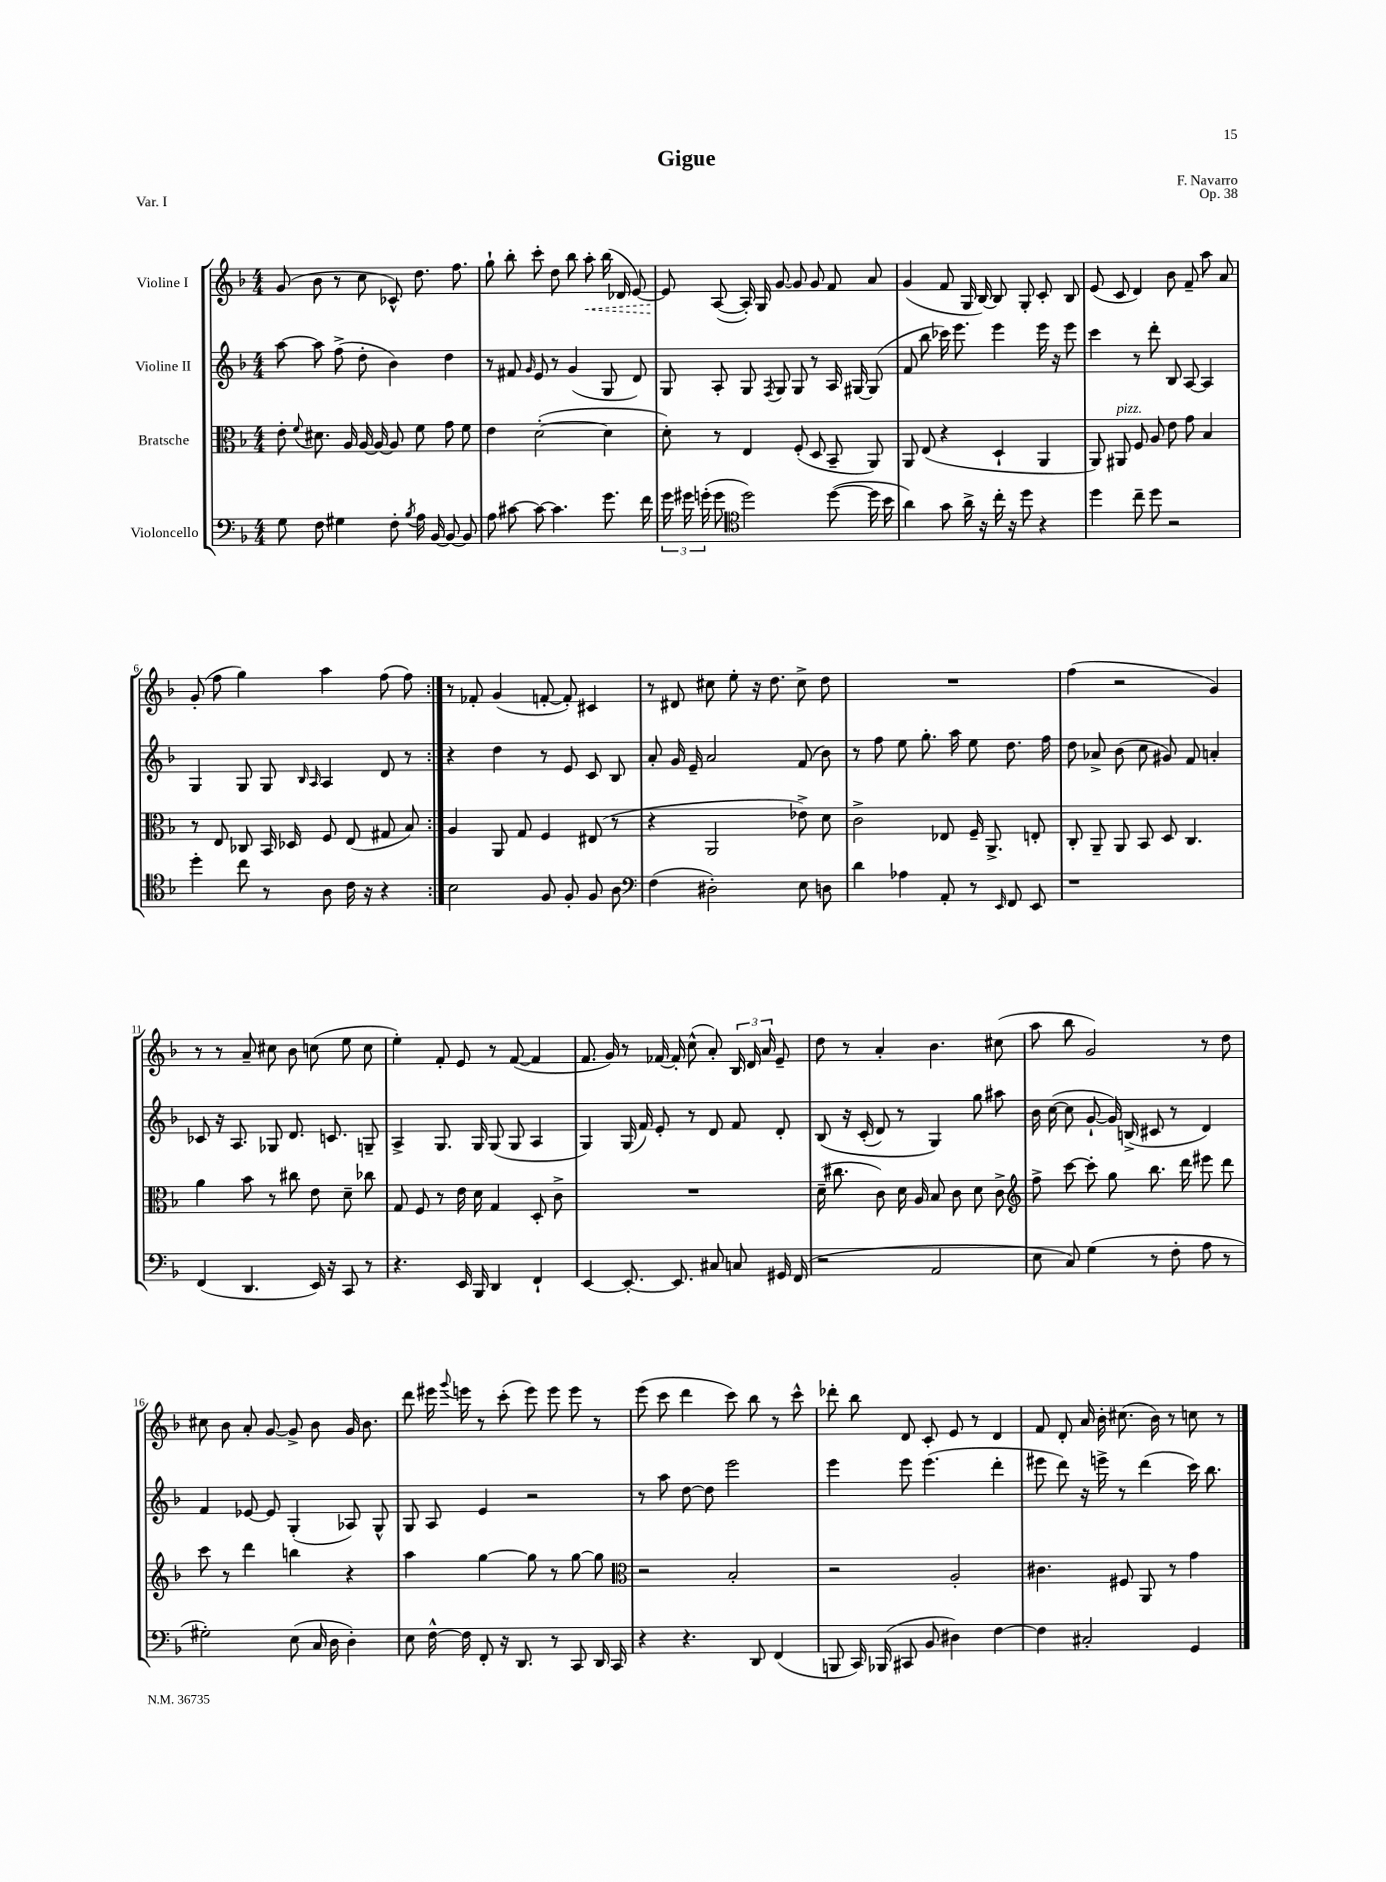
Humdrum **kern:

**kern	**kern	**kern	**kern
*staff4	*staff3	*staff2	*staff1
*clefF4	*clefC3	*clefG2	*clefG2
*k[b-]	*k[b-]	*k[b-]	*k[b-]
*M4/4	*M4/4	*M4/4	*M4/4
8G	8e'	[8aa	(8g
.	8qqf	.	.
8F	8.d#	8aa]	8b-
4G#	.	(8ff^	8r
.	16A	.	.
.	[16A	8dd'	8cc
.	16A_	.	.
8F'	8A]	4b-)	8c-^^)
8qB-	.	.	.
16A	8f	.	8.dd
[16BB-	.	.	.
8BB-_	8g	4dd	.
.	.	.	8.ff
8BB-]	8f	.	.
=	=	=	=
8A	4e	8r	8gg`
[8c#	.	8f#	8bb-'
.	.	16qqg	.
8c#_	([2d'	8e	8ccc'
4.c#]	.	8r	8dd
.	.	(4g	8bb-
.	.	.	8aa'
8.g	4d]	8G	(16bb-
.	.	.	16d-
.	.	8d)	[8e)
16f	.	.	.
=	=	=	=
24g	8d')	8G	8e]
24g#	.	.	.
(24g'	.	.	.
8g	8r	8A'	([8A
*clefC4	*	*	*
2dd)	4E	8G	16A'])
.	.	.	16G
.	.	8qF	.
.	.	8G	[8g
.	(8F'	8G	8g]
.	8D	8r	8g
([8dd	8BB-~	16A	8f
.	.	[16G#	.
16dd]	8AA)	(8G#]	8a
16b-	.	.	.
=	=	=	=
4a)	8AA	8f	(4g
.	(8E	8bb-	.
8g	4r	16ccc-)	8f
.	.	8.eee	.
16a^	.	.	16G
16r	.	.	[16B-)
16cc'	4D`	4eee	8B-]
16r	.	.	.
8dd	.	.	8G'
4r	4AA	16eee	8c'
.	.	16r	.
.	.	8eee	8B-
=	=	=	=
4dd	8AA)	4ccc	(8e
.	8AA#	.	8c
8cc~	8F	8r	4d)
8dd	8A	8ddd'	.
2r	8e	8B-	8b-
.	8g	[8A	8f~
.	4B-	4A]	8aa
.	.	.	8a
=	=	=	=
4dd'	8r	4G	(8g'
.	8E	.	8ff
8cc	8C-	8G	4gg)
8r	16BB-	8G	.
.	16D-	.	.
.	.	16qqB-	.
.	.	16qqA	.
8A	8F	4A	4aa
16c	(8E	.	.
16r	.	.	.
4r	8G#	8d	(8ff
.	8B-)	8r	8ff)
=:|!	=:|!	=:|!	=:|!
2B-	4A	4r	8r
.	.	.	8f-'
.	8AA	4dd	(4g
.	8G	.	.
8F	4F	8r	[8f'
8F'	.	8e	8f'])
8F	(8E#	8c	4c#
8A	8r	8B-	.
=	=	=	=
*clefF4	*	*	*
(4F	4r	8a'	8r
.	.	16g	8d#
.	.	16e~	.
2D#')	2AA	2a	8cc#
.	.	.	8ee'
.	.	.	16r
.	.	.	8.dd
8E	8e-^)	(8f	8cc#^
8D	8d	8b-)	8dd
=	=	=	=
4d	2c^	8r	1r
.	.	8ff	.
4A-	.	8ee	.
.	.	8.gg'	.
8AA'	8E-	.	.
.	.	16aa	.
8r	16F~	8ee	.
.	8.AA^	.	.
16qqEE	.	.	.
8FF	.	8.dd	.
8EE	8E'	.	.
.	.	16ff	.
=	=	=	=
1r	8C'	8dd	(4ff
.	8AA~	8a-^	.
.	8AA	(8b-	2r
.	8BB-	8cc	.
.	8D	8g#)	.
.	4.C	8f	.
.	.	4a'	4g)
=	=	=	=
(4FF	4a	8c-	8r
.	.	16r	8r
.	.	8.A	.
4.DD	8b-	.	8a~
.	8r	8G-	8cc#
.	8cc#	8.d	8b-
16EE)	8e	.	(8cc
16r	.	8.c	.
8CC	8d~	.	8ee
8r	8cc-	8G~	8cc
=	=	=	=
4.r	8G	4A^	4ee')
.	8F	.	.
.	8r	8.G	8f'
16EE	16e	.	8e
16BBB-	16d	16G	.
4DD	4G	(8G	8r
.	.	8G	([8f
4FF`	8D'	4A	4f]
.	8c^	.	.
=	=	=	=
[4EE	1r	4G)	8.f
.	.	.	16g)
8.EE'_	.	(16G	8r
.	.	16f)	.
.	.	8e'	[16f-
8.EE]	.	.	16f-']
.	.	8r	(8cc^^
8C#	.	8d	8a')
8C	.	8f	24B-
.	.	.	24d
.	.	.	24a
16GG#	.	8d'	8e~
(16FF	.	.	.
=	=	=	=
2r	(16d~	&(8B-	8dd
.	8.cc#	.	.
.	.	16r	8r
.	.	(16c'	.
.	8c)	8d)	4a'
.	16d	8r	.
.	16A	.	.
2AA	8B-	4G&)	4.b-
.	8c	.	.
.	8d	8gg	.
.	8c^	8aa#	(8cc#
=	=	=	=
*	*clefG2	*	*
8E	8ff^	16b-	8aa
.	.	([16cc	.
8C)	[8ccc	8cc]	8bb-
(4G	8ccc']	[8g`	2g)
.	8gg	16g])	.
.	.	(16B^	.
8r	8.bb-	8c#	.
8F'	.	8r	.
.	16ddd	.	.
8A	8eee#	4d)	8r
8r	8ddd	.	8dd
=	=	=	=
2G#')	8ccc	4f	8cc#
.	8r	.	8b-
.	4ddd	[8e-	8a'
.	.	8e-]	[8g
(8E	4bb	(4G'	8g^]
16C	.	.	8b-
16D	.	.	.
4D')	4r	8A-)	16g
.	.	.	8.b-
.	.	8G^^	.
=	=	=	=
8E	4aa	8G	8ddd
[16F^^	.	8A	16eee#
.	.	.	8qqggg
16F]	.	.	16eee
8FF'	[4gg	4e	8r
16r	.	.	(8ccc'
8.DD	.	.	.
.	8gg]	2r	8eee)
8r	8r	.	8eee
8CC	[8gg	.	8eee
16DD	8gg]	.	8r
16CC	.	.	.
=	=	=	=
*	*clefC3	*	*
4r	2r	8r	(8eee
.	.	8aa	8ccc
4.r	.	[8dd	4ddd
.	.	8dd]	.
.	2B-'	2eee	8ccc)
8DD	.	.	8bb-
(4FF	.	.	8r
.	.	.	8ccc^^
=	=	=	=
8BBB	2r	4eee	8ddd-'
16CC)	.	.	8bb-
(16BBB-	.	.	.
8CC#	.	8eee	8d
8BB-	.	(4.eee	8c'
4D#)	2A'	.	8e
.	.	.	8r
[4F	.	4ddd'	4d
=	=	=	=
4F]	4.c#	8eee#	8f
.	.	8ddd)	8d'
2C#'	.	16r	16a
.	.	16eee^	16b-'
.	8F#	8r	(8.cc#
.	8AA	(4ddd	.
.	.	.	16b-)
.	8r	.	8r
4GG	4g	16ccc)	8cc
.	.	8.bb-	.
.	.	.	8r
==	==	==	==
*-	*-	*-	*-
